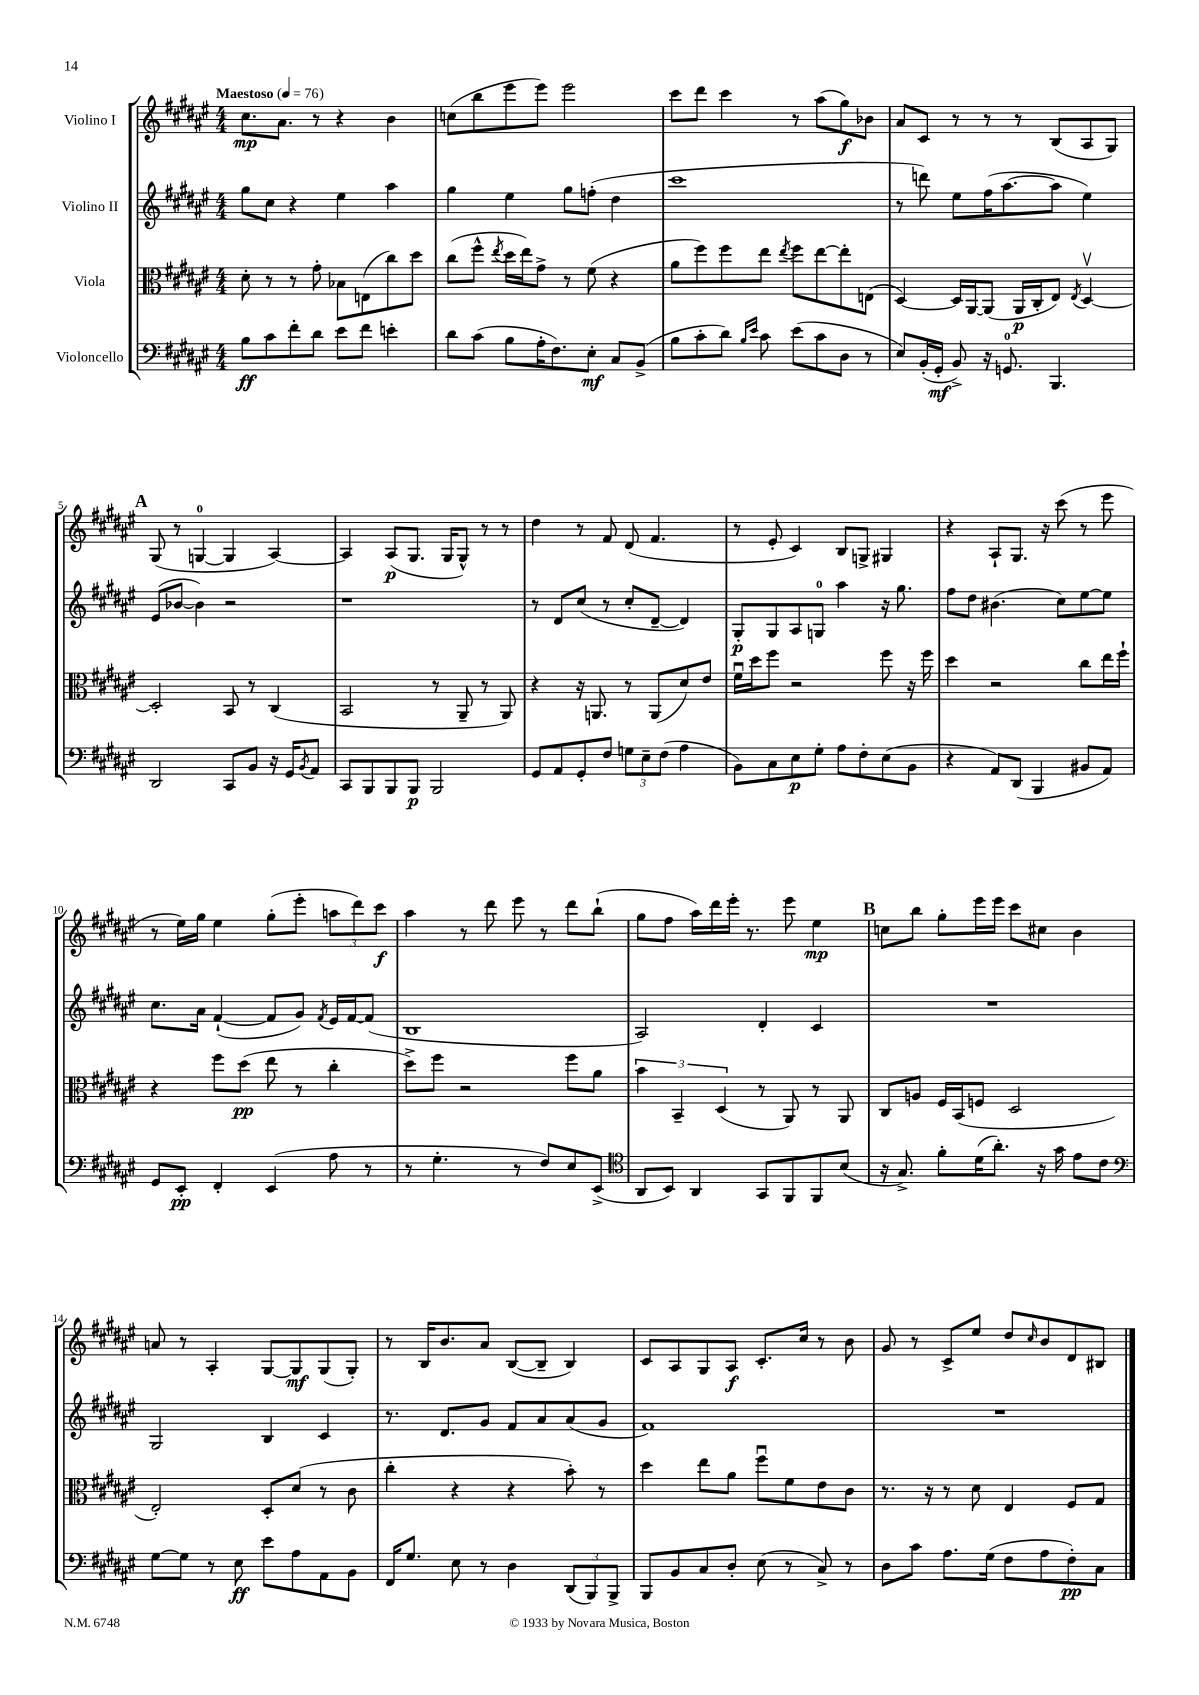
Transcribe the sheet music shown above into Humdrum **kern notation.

**kern	**dynam	**kern	**dynam	**kern	**dynam	**kern	**dynam
*part4	*part4	*part3	*part3	*part2	*part2	*part1	*part1
*staff4	*staff4	*staff3	*staff3	*staff2	*staff2	*staff1	*staff1
*I"Violoncello	*	*I"Viola	*	*I"Violino II	*	*I"Violino I	*
*clefF4	*	*clefC3	*	*clefG2	*	*clefG2	*
*k[f#c#g#d#a#e#]	*	*k[f#c#g#d#a#e#]	*	*k[f#c#g#d#a#e#]	*	*k[f#c#g#d#a#e#]	*
*M4/4	*	*M4/4	*	*M4/4	*	*M4/4	*
*MM76	*	*MM76	*	*MM76	*	*MM76	*
=1	=1	=1	=1	=1	=1	=1	=1
!	!	!	!	!	!	!LO:TX:a:B:t=Maestoso	!
8B\L	ff	8d#'\	.	8gg#\L	.	8.cc#\L	mp
8c#\	.	8r	.	8cc#\J	.	.	.
.	.	.	.	.	.	8.a#\J	.
8f#'\	.	8r	.	4r	.	.	.
8d#\J	.	8g#'\	.	.	.	8r	.
8e#\L	.	8B-X\L	.	4ee#\	.	4r	.
8f#\J	.	(8En\	.	.	.	.	.
4en'\	.	8cc#\)	.	4aa#\	.	4b\	.
.	.	8dd#\J	.	.	.	.	.
=2	=2	=2	=2	=2	=2	=2	=2
8d#\L	.	(8cc#\L	.	4gg#\	.	(8ccn\L	.
(8c#\J	.	8ff#^^\J	.	.	.	8bb\	.
.	.	8qee#/	.	.	.	.	.
8B\L	.	16dd#\LL	.	4ee#\	.	8eee#\	.
.	.	16ee#\J)	.	.	.	.	.
16A#'\K	.	8g#^\J	.	.	.	8eee#\J)	.
8.F#\)	.	.	.	.	.	.	.
.	.	8r	.	8gg#\L	.	2eee#\	.
8E#'\J	mf	(8f#\	.	(8ffn'\J	.	.	.
8C#/L	.	4r	.	4dd#\	.	.	.
(8BB^/J	.	.	.	.	.	.	.
=3	=3	=3	=3	=3	=3	=3	=3
8B\L	.	8a#\L	.	1ccc#	.	8ccc#\L	.
8c#'\	.	8ff#\)	.	.	.	8ddd#\J	.
8d#\J)	.	8ff#\	.	.	.	4ccc#\	.
16qqB/LL	.	.	.	.	.	.	.
16qqe#/JJ	.	.	.	.	.	.	.
8c#\	.	8ee#\J	.	.	.	.	.
.	.	8qee#/	.	.	.	.	.
(8e#\L	.	8ff#\L	.	.	.	8r	.
8c#\	.	[8ee#\	.	.	.	(8aa#\L	.
8D#\J	.	8ee#'\]	.	.	.	8gg#\)	f
8r	.	(8En\J	.	.	.	8b-X\J	.
=4	=4	=4	=4	=4	=4	=4	=4
8E#/L)	.	[4D#/)	.	8r	.	8a#/L	.
(16BB'/L	.	.	.	8dddn\)	.	8c#/J	.
16GG#'/JJ	mf	.	.	.	.	.	.
8BB^/)	.	16D#/LL]	.	8ee#\L	.	8r	.
.	.	[16AA#/J	.	.	.	.	.
16r	.	(8AA#/J]	.	(16ff#\K	.	8r	.
8.GGn/	.	.	.	[8.aa#\	.	.	.
.	.	16AA#/LL	p	.	.	8r	.
.	.	16C#'/J	.	.	.	.	.
4.BBB/	.	8E#/J)	.	8aa#\J]	.	(8B/L	.
.	.	8qE#/	.	.	.	.	.
.	.	[4D#v/	.	4ee#\)	.	8A#/	.
.	.	.	.	.	.	8G#/J)	.
!!LO:LB:g=z
!!LO:REH:place=s1:t=A
=5	=5	=5	=5	=5	=5	=5	=5
2DD#/	.	2D#'/]	.	(8e#/L	.	(8G#/	.
.	.	.	.	[8b-X/J	.	8r	.
.	.	.	.	4b-\])	.	[4Gn/	.
8CC#/L	.	8BB/	.	2r	.	4G/]	.
8BB/J	.	8r	.	.	.	.	.
16r	.	(4C#/	.	.	.	[4A#/)	.
16GG#/KL	.	.	.	.	.	.	.
8qBB/	.	.	.	.	.	.	.
8AA#/J	.	.	.	.	.	.	.
=6	=6	=6	=6	=6	=6	=6	=6
8CC#/L	.	2BB/	.	1r	.	4A#/]	.
8BBB/	.	.	.	.	.	.	.
8BBB/	.	.	.	.	.	(8A#/L	p
8BBB/J	p	.	.	.	.	8.G#/J	.
2BBB/	.	8r	.	.	.	.	.
.	.	.	.	.	.	16G#/KL	.
.	.	8AA#~/	.	.	.	8G#^^/J)	.
.	.	8r	.	.	.	8r	.
.	.	8AA#/)	.	.	.	8r	.
=7	=7	=7	=7	=7	=7	=7	=7
8GG#/L	.	4r	.	8r	.	4dd#\	.
8AA#/	.	.	.	8d#/L	.	.	.
8GG#'/	.	16r	.	(8cc#/J	.	8r	.
.	.	8.AAn/	.	.	.	.	.
8F#/J	.	.	.	8r	.	8f#/	.
12Gn\L	.	8r	.	8cc#'/L	.	(8d#/	.
12E#~\	.	.	.	.	.	.	.
.	.	(8AA/L	.	[8d#~/J	.	4.f#/	.
(12F#\J	.	.	.	.	.	.	.
4A#\	.	8d#/)	.	4d#/])	.	.	.
.	.	8e#/J	.	.	.	.	.
=8	=8	=8	=8	=8	=8	=8	=8
8BB\L)	.	16f#u\LL	.	8G#'/L	p	8r	.
.	.	16dd#\J	.	.	.	.	.
8C#\	.	8ff#\J	.	8G#/	.	8e#'/	.
8E#\	p	2r	.	8A#/	.	4c#/)	.
8G#'\J	.	.	.	8Gn/J	.	.	.
8A#\L	.	.	.	4aa#\	.	8B/L	.
8F#'\	.	.	.	.	.	8Gn^/J	.
(8E#\	.	8ff#\	.	16r	.	4G#X/	.
.	.	.	.	8.gg#\	.	.	.
8BB\J	.	16r	.	.	.	.	.
.	.	16ff#\	.	.	.	.	.
=9	=9	=9	=9	=9	=9	=9	=9
4r	.	4dd#\	.	8ff#\L	.	4r	.
.	.	.	.	8dd#\J	.	.	.
8AA#/L)	.	2r	.	(4.b#X\	.	8A#`/L	.
(8DD#/J	.	.	.	.	.	8.G#/J	.
4BBB/	.	.	.	.	.	.	.
.	.	.	.	.	.	16r	.
.	.	.	.	8cc#\L)	.	(8ccc#\	.
8BB#X/L	.	8cc#\L	.	[8ee#\	.	8r	.
8AA#/J)	.	16ee#\L	.	8ee#\J]	.	8eee#\	.
.	.	16ff#`\JJ	.	.	.	.	.
!!LO:LB:g=z
=10	=10	=10	=10	=10	=10	=10	=10
8GG#/L	.	4r	.	8.cc#\L	.	8r	.
8EE#'/J	pp	.	.	.	.	16ee#\LL)	.
.	.	.	.	16a#\Jk	.	16gg#\JJ	.
4FF#'/	.	8ff#\L	.	([4f#`/	.	4ee#\	.
.	.	(8dd#\J	pp	.	.	.	.
(4EE#/	.	8ee#\	.	8f#/L]	.	(8gg#'\L	.
.	.	8r	.	8g#/J)	.	8eee#'\J	.
.	.	.	.	8qf#/	.	.	.
8A#\	.	4cc#'\	.	16e#/LL	.	12aan\L	.
.	.	.	.	[16f#/J	.	.	.
.	.	.	.	.	.	12ddd#\)	.
8r	.	.	.	(8f#/J]	.	.	.
.	.	.	.	.	.	12ccc#\J	f
=11	=11	=11	=11	=11	=11	=11	=11
8r	.	8dd#^\L)	.	1B	.	4aa#\	.
4.G#'\	.	8ff#\J	.	.	.	.	.
.	.	2r	.	.	.	8r	.
.	.	.	.	.	.	8ddd#\	.
8r	.	.	.	.	.	8eee#\	.
8F#/L)	.	.	.	.	.	8r	.
8E#/	.	8ff#\L	.	.	.	8ddd#\L	.
(8EE#^/J	.	8a#\J	.	.	.	(8bb`\J	.
=12	=12	=12	=12	=12	=12	=12	=12
*clefC4	*	*	*	*	*	*	*
8AA#/L	.	6b\	.	2A#/)	.	8gg#\L	.
8BB/J)	.	.	.	.	.	8ff#\J	.
.	.	6BB~/	.	.	.	.	.
4AA#/	.	.	.	.	.	16aa#\LL)	.
.	.	.	.	.	.	16ddd#\	.
.	.	(6D#/	.	.	.	.	.
.	.	.	.	.	.	16eee#'\JJ	.
.	.	.	.	.	.	8.r	.
8GG#/L	.	8r	.	4d#'/	.	.	.
8FF#/	.	8AA#/)	.	.	.	8eee#\	.
8FF#/	.	8r	.	4c#/	.	4ee#\	mp
(8B/J	.	8AA#/	.	.	.	.	.
!!LO:REH:place=s1:t=B
=13	=13	=13	=13	=13	=13	=13	=13
16r	.	8C#/L	.	1r	.	8ccn\L	.
8.G#^/)	.	.	.	.	.	.	.
.	.	8An/J	.	.	.	8bb\J	.
8f#'\L	.	16F#/LL	.	.	.	8gg#'\L	.
.	.	(16BB/J	.	.	.	.	.
(16d#\K	.	8Fn/J	.	.	.	16eee#\L	.
8.a#'\J)	.	.	.	.	.	16eee#\JJ	.
.	.	2D#/	.	.	.	8ccc#\L	.
16r	.	.	.	.	.	8cc#X\J	.
16g#\	.	.	.	.	.	.	.
8e#\L	.	.	.	.	.	4b\	.
8c#\J	.	.	.	.	.	.	.
!!LO:LB:g=z
=14	=14	=14	=14	=14	=14	=14	=14
*clefF4	*	*	*	*	*	*	*
[8G#\L	.	2E#'/)	.	2G#/	.	8an/	.
8G#\J]	.	.	.	.	.	8r	.
8r	.	.	.	.	.	4A#'/	.
8E#\	ff	.	.	.	.	.	.
8e#\L	.	8D#'/L	.	4B/	.	[8G#/L	.
8A#\	.	(8d#/J	.	.	.	8G#/]	mf
8AA#\	.	8r	.	4c#/	.	(8G#/	.
8BB\J	.	8c#\	.	.	.	8G#'/J)	.
=15	=15	=15	=15	=15	=15	=15	=15
16FF#/KL	.	4cc#'\	.	8.r	.	8r	.
8.G#/J	.	.	.	.	.	.	.
.	.	.	.	.	.	16B/KL	.
.	.	.	.	8.d#/L	.	8.b/	.
8E#\	.	4r	.	.	.	.	.
8r	.	.	.	8g#/J	.	8a#/J	.
4D#\	.	4r	.	8f#/L	.	([8B/L	.
.	.	.	.	8a#/	.	8B~/J]	.
(12DD#/L	.	8b'\)	.	(8a#/	.	4B/)	.
12BBB/)	.	.	.	.	.	.	.
.	.	8r	.	8g#/J	.	.	.
12BBB^/J	.	.	.	.	.	.	.
=16	=16	=16	=16	=16	=16	=16	=16
8BBB/L	.	4dd#\	.	1f#)	.	8c#/L	.
8BB/	.	.	.	.	.	8A#/	.
8C#/	.	8ee#\L	.	.	.	8G#/	.
8D#'/J	.	8a#\J	.	.	.	8A#/J	f
(8E#\	.	8ff#u\L	.	.	.	8.c#'/L	.
8r	.	8f#\	.	.	.	.	.
.	.	.	.	.	.	16cc#/Jk	.
8C#^/)	.	8e#\	.	.	.	8r	.
8r	.	8c#\J	.	.	.	8b\	.
=17	=17	=17	=17	=17	=17	=17	=17
8D#\L	.	8.r	.	1r	.	8g#/	.
8c#\J	.	.	.	.	.	8r	.
.	.	16r	.	.	.	.	.
8.A#\L	.	8r	.	.	.	8c#^/L	.
.	.	8d#\	.	.	.	8ee#/J	.
(16G#\Jk	.	.	.	.	.	.	.
8F#\L	.	4E#/	.	.	.	8dd#/L	.
.	.	.	.	.	.	16qqcc#/	.
8A#\	.	.	.	.	.	8b/	.
8F#'\)	pp	8F#/L	.	.	.	8d#/	.
8C#\J	.	8G#/J	.	.	.	8B#X/J	.
==	==	==	==	==	==	==	==
*-	*-	*-	*-	*-	*-	*-	*-
